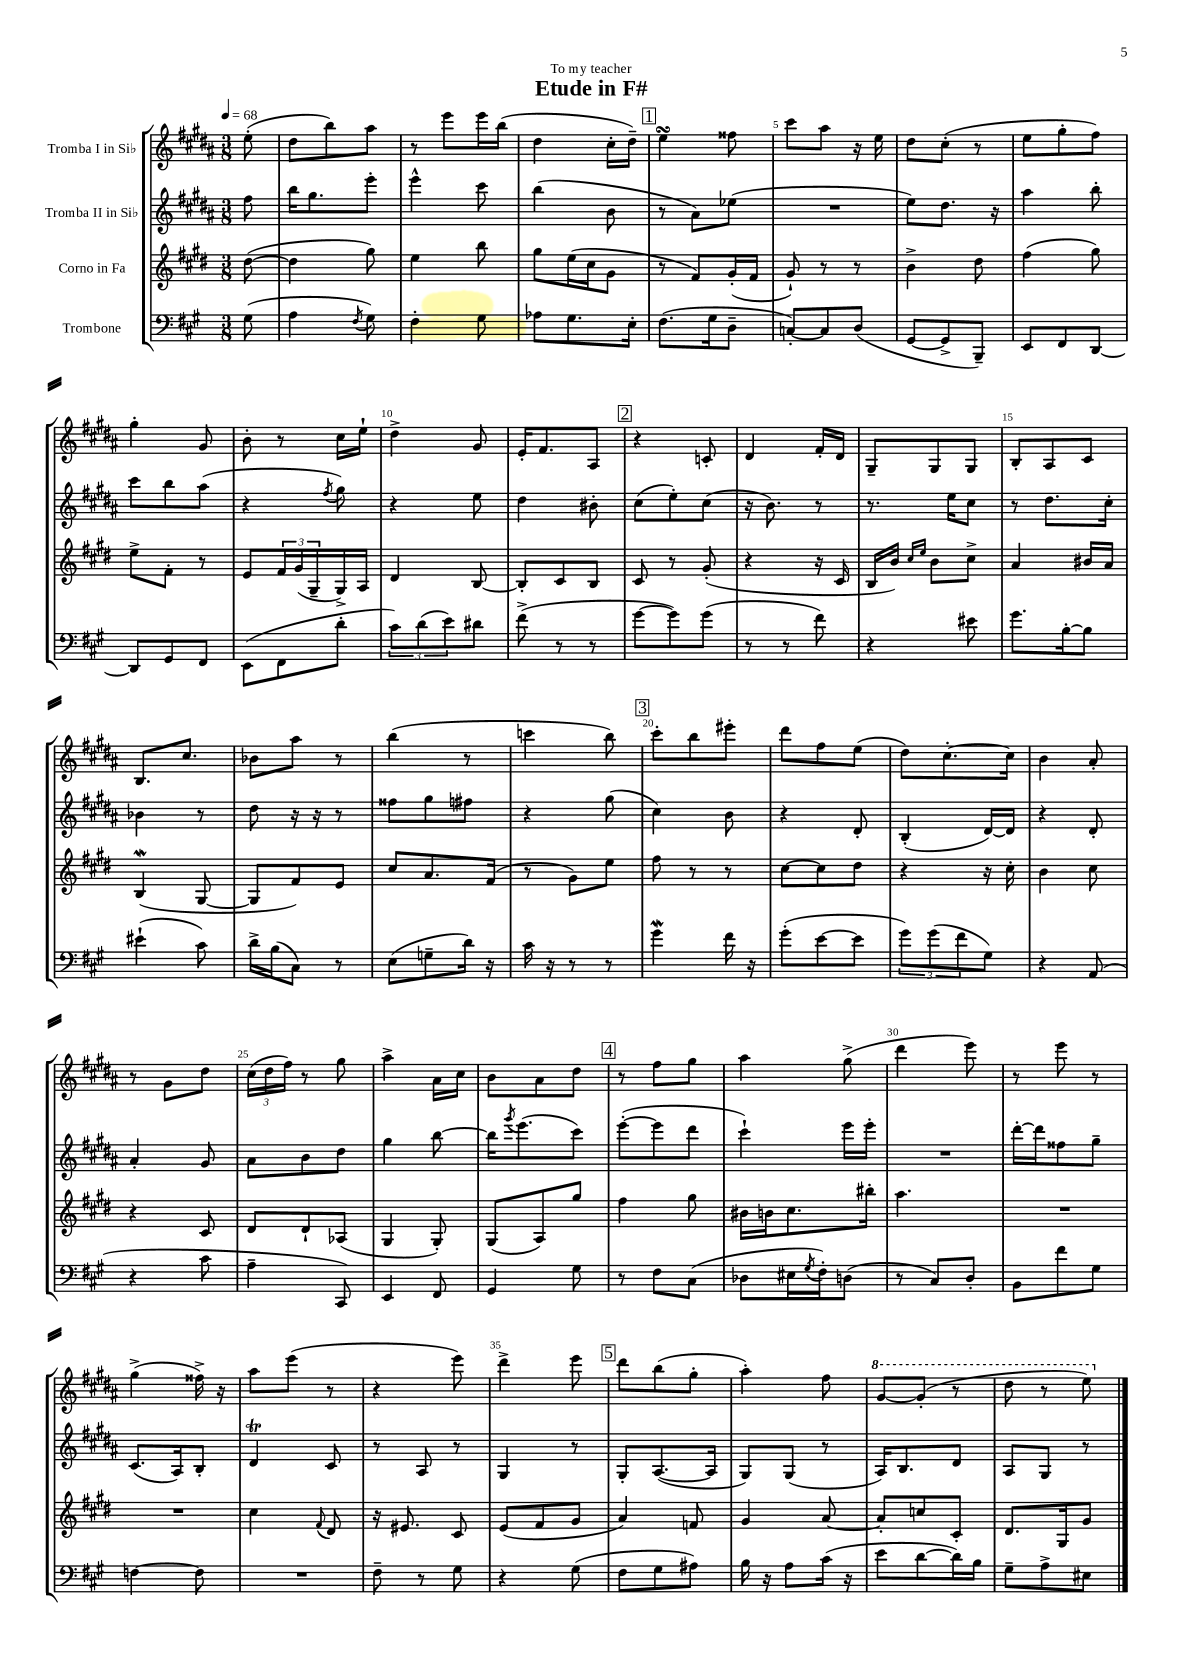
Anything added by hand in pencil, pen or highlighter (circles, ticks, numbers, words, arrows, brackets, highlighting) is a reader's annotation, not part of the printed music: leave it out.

**kern	**kern	**kern	**kern
*part4	*part3	*part2	*part1
*staff4	*staff3	*staff2	*staff1
*I"Trombone	*I"Corno in Fa	*I"Tromba II in Si♭	*I"Tromba I in Si♭
*clefF4	*clefG2	*clefG2	*clefG2
*k[f#c#g#]	*k[f#c#g#d#]	*k[f#c#g#d#a#]	*k[f#c#g#d#a#]
*M3/8	*M3/8	*M3/8	*M3/8
*MM68	*MM68	*MM68	*MM68
=	=	=	=
(8G#\	([8dd#\	8ff#\	(8ee'\
=1	=1	=1	=1
4A\	4dd#\]	16bb\KL	8dd#\L
.	.	8.gg#\	.
.	.	.	8bb\)
8qF#/	.	.	.
8G#\)	8gg#\)	8eee'\J	8aa#\J
=2	=2	=2	=2
4F#'\	4ee\	4eee^^\	8r
.	.	.	8eee\L
8G#\	8bb\	8ccc#\	16eee\L
.	.	.	(16bb\JJ
=3	=3	=3	=3
8A-X\L	8gg#\L	(4bb\	4dd#\
8.G#\	(16ee\L	.	.
.	16cc#\J	.	.
.	8g#\J	8b\	16cc#'\LL
16E'\Jk	.	.	16dd#~\JJ)
!!LO:REH:place=s1:t=1
=4	=4	=4	=4
(8.F#\L	8r	8r	4eesSSs\
.	8f#/L)	8a#\L)	.
16G#\k	.	.	.
8D~\J	(16g#'/L	(8ee-X\J	8ff##X\
.	16f#/JJ	.	.
=5	=5	=5	=5
[8Cn'/L)	8g#`/)	4.r	8ccc#\L
8C/]	8r	.	8aa#\J
(8D/J	8r	.	16r
.	.	.	16ee\
=6	=6	=6	=6
[8GG#/L	4b^\	8ee\L)	8dd#\L
8GG#^/]	.	8.dd#\J	(8cc#'\J
8BBB~/J)	8dd#\	.	8r
.	.	16r	.
=7	=7	=7	=7
8EE/L	(4ff#\	4aa#\	8ee\L
8FF#/	.	.	8gg#'\
[8DD/J	8gg#\)	8bb'\	8ff#\J)
!!LO:LB:g=z
=8	=8	=8	=8
8DD/L]	8ee^\L	8ccc#\L	4gg#'\
8GG#/	8f#'\J	8bb\	.
8FF#/J	8r	(8aa#\J	8g#/
=9	=9	=9	=9
(8EE\L	8e/L	4r	8b'\
8FF#\	24f#/L	.	8r
.	(24g#/	.	.
.	24G#~/	.	.
.	.	8qff#/	.
8d'\J	16G#^/)	8gg#\)	16cc#\LL
.	16A/JJ	.	16ee`\JJ
=10	=10	=10	=10
12c#\L)	4d#/	4r	4dd#^\
(12d\	.	.	.
12e\)	.	.	.
8d#X\J	[8B/	8ee\	8g#/
=11	=11	=11	=11
(8f#^\	8B'/L]	4dd#\	16e'/KL
.	.	.	8.f#/
8r	8c#/	.	.
8r	8B/J	8b#X'\	8A#/J
!!LO:REH:place=s1:t=2
=12	=12	=12	=12
[8g#\L	8c#/	(8cc#\L	4r
8g#\])	8r	8ee'\)	.
(8g#\J	(8g#'/	(8cc#\J	8cn'/
=13	=13	=13	=13
8r	4r	16r	4d#/
.	.	8.b\)	.
8r	.	.	.
8f#\)	16r	8r	16f#'/LL
.	16c#/	.	16d#/JJ
=14	=14	=14	=14
4r	16B/LL	8.r	8G#~/L
.	16b/JJ)	.	.
.	16qqcc#/LL	.	.
.	16qqee/JJ	.	.
.	8b\L	.	8G#/
.	.	16ee\KL	.
8e#X\	8cc#^\J	8cc#\J	8G#/J
=15	=15	=15	=15
8.g#\L	4a/	8r	8B'/L
.	.	8.dd#\L	8A#/
[16B'\k	.	.	.
8B\J]	16b#X/LL	.	8c#/J
.	16a/JJ	16cc#'\Jk	.
!!LO:LB:g=z
=16	=16	=16	=16
(4e#X`\	(4BW/	4b-X\	8.B/L
.	.	.	8.cc#/J
8c#\)	[8G#/	8r	.
=17	=17	=17	=17
16d^\LL	8G#/L]	8dd#\	8b-X\L
(16B\J	.	.	.
8C#\J)	8f#/)	16r	8aa#\J
.	.	16r	.
8r	8e/J	8r	8r
=18	=18	=18	=18
(8E\L	8cc#/L	8ff##X\L	(4bb\
8Gn~\	8.a/	8gg#\	.
16d\Jk)	.	8ff#X\J	8r
16r	(16f#/Jk	.	.
=19	=19	=19	=19
16c#\	8r	4r	4cccn\
16r	.	.	.
8r	8g#\L)	.	.
8r	8ee\J	(8gg#\	8bb\)
!!LO:REH:place=s1:t=3
=20	=20	=20	=20
4g#W\	8ff#\	4cc#\)	8ccc#'\L
.	8r	.	8bb\
16f#\	8r	8b\	8eee#X'\J
16r	.	.	.
=21	=21	=21	=21
(8g#'\L	[8cc#\L	4r	8ddd#\L
[8e\	8cc#\]	.	8ff#\
8e\J]	8dd#\J	8d#'/	(8ee\J
=22	=22	=22	=22
12g#\L)	4r	(4B'/	8dd#\L)
(12g#\	.	.	.
.	.	.	[8.cc#'\
12f#\	.	.	.
8G#\J)	16r	[16d#/LL)	.
.	16cc#'\	16d#/JJ]	16cc#\Jk]
=23	=23	=23	=23
4r	4b\	4r	4b\
(8AA/	8cc#\	8d#'/	8a#'/
!!LO:LB:g=z
=24	=24	=24	=24
4r	4r	4a#'/	8r
.	.	.	8g#\L
8c#\	8c#/	8g#/	8dd#\J
=25	=25	=25	=25
4A~\	8d#/L	8a#\L	(24cc#\LL
.	.	.	24dd#\
.	.	.	24ff#\JJ)
.	8d#`/	8b\	8r
8CC#/)	(8A-X/J	8dd#\J	8gg#\
=26	=26	=26	=26
4EE/	4G#/	4gg#\	4aa#^\
8FF#/	8G#'/)	[8bb\	16a#\LL
.	.	.	16cc#\JJ
=27	=27	=27	=27
4GG#/	(8G#/L	16bb\KL]	8b\L
.	.	8qggg#/	.
.	.	(8.eee\	.
.	8A/)	.	8a#\
8G#\	8gg#/J	8ccc#\J)	8dd#\J
!!LO:REH:place=s1:t=4
=28	=28	=28	=28
8r	4ff#\	([8eee'\L	8r
8F#\L	.	8eee\]	8ff#\L
(8C#\J	8gg#\	8ddd#\J	8gg#\J
=29	=29	=29	=29
8D-X\L	16b#X\LL	4ccc#`\)	4aa#\
.	16bn\J	.	.
16E#X\L	8.cc#\	.	.
8qG#/	.	.	.
16F#'\J)	.	.	.
(8Dn\J	.	16eee\LL	(8gg#^\
.	16bb#X'\Jk	16eee'\JJ	.
=30	=30	=30	=30
8r	4.aa\	4.r	4ddd#\
8C#/L)	.	.	.
8D'/J	.	.	8eee\)
=31	=31	=31	=31
8BB\L	4.r	[16ddd#'\LL	8r
.	.	16ddd#\J]	.
8f#\	.	8ff##X\	8eee\
8G#\J	.	8gg#~\J	8r
!!LO:LB:g=z
=32	=32	=32	=32
[4Fn\	4.r	(8.c#/L	(4gg#^\
.	.	16A#/k)	.
8F\]	.	8B'/J	16ff##X^\)
.	.	.	16r
=33	=33	=33	=33
4.r	4cc#\	4d#t/	8aa#\L
.	.	.	(8eee\J
.	8qqf#/	.	.
.	8d#/	8c#/	8r
=34	=34	=34	=34
8F#~\	16r	8r	4r
.	8.e#X/	.	.
8r	.	8A#/	.
8G#\	8c#/	8r	8eee\)
=35	=35	=35	=35
4r	(8e/L	4G#/	4ddd#^\
.	8f#/	.	.
(8G#\	8g#/J	8r	8eee\
!!LO:REH:place=s1:t=5
=36	=36	=36	=36
8F#\L	4a/)	8G#'/L	8ddd#\L
8G#\	.	([8.A#/	(8bb\
8A#X\J)	8fn/	.	8gg#'\J
.	.	16A#/Jk]	.
=37	=37	=37	=37
16B\	4g#/	8G#/L)	4aa#'\)
16r	.	.	.
8A\L	.	(8G#/J	.
(16c#\Jk	[8a/	8r	8ff#\
16r	.	.	.
=38	=38	=38	=38
*	*	*	*8va
8e\L	8a'/L]	16A#/KL)	[8gg#/L
.	.	8.B/	.
[8d\	8ccn/	.	(8gg#'/J]
16d\L])	8c#'/J	8d#/J	8r
16B\JJ	.	.	.
=39	=39	=39	=39
8G#~\L	8.d#/L	8A#/L	8ddd#\
8A^\	.	8G#/J	8r
.	16G#/k	.	.
8E#X\J	8g#/J	8r	8eee\)
*	*	*	*X8va
==	==	==	==
*-	*-	*-	*-
